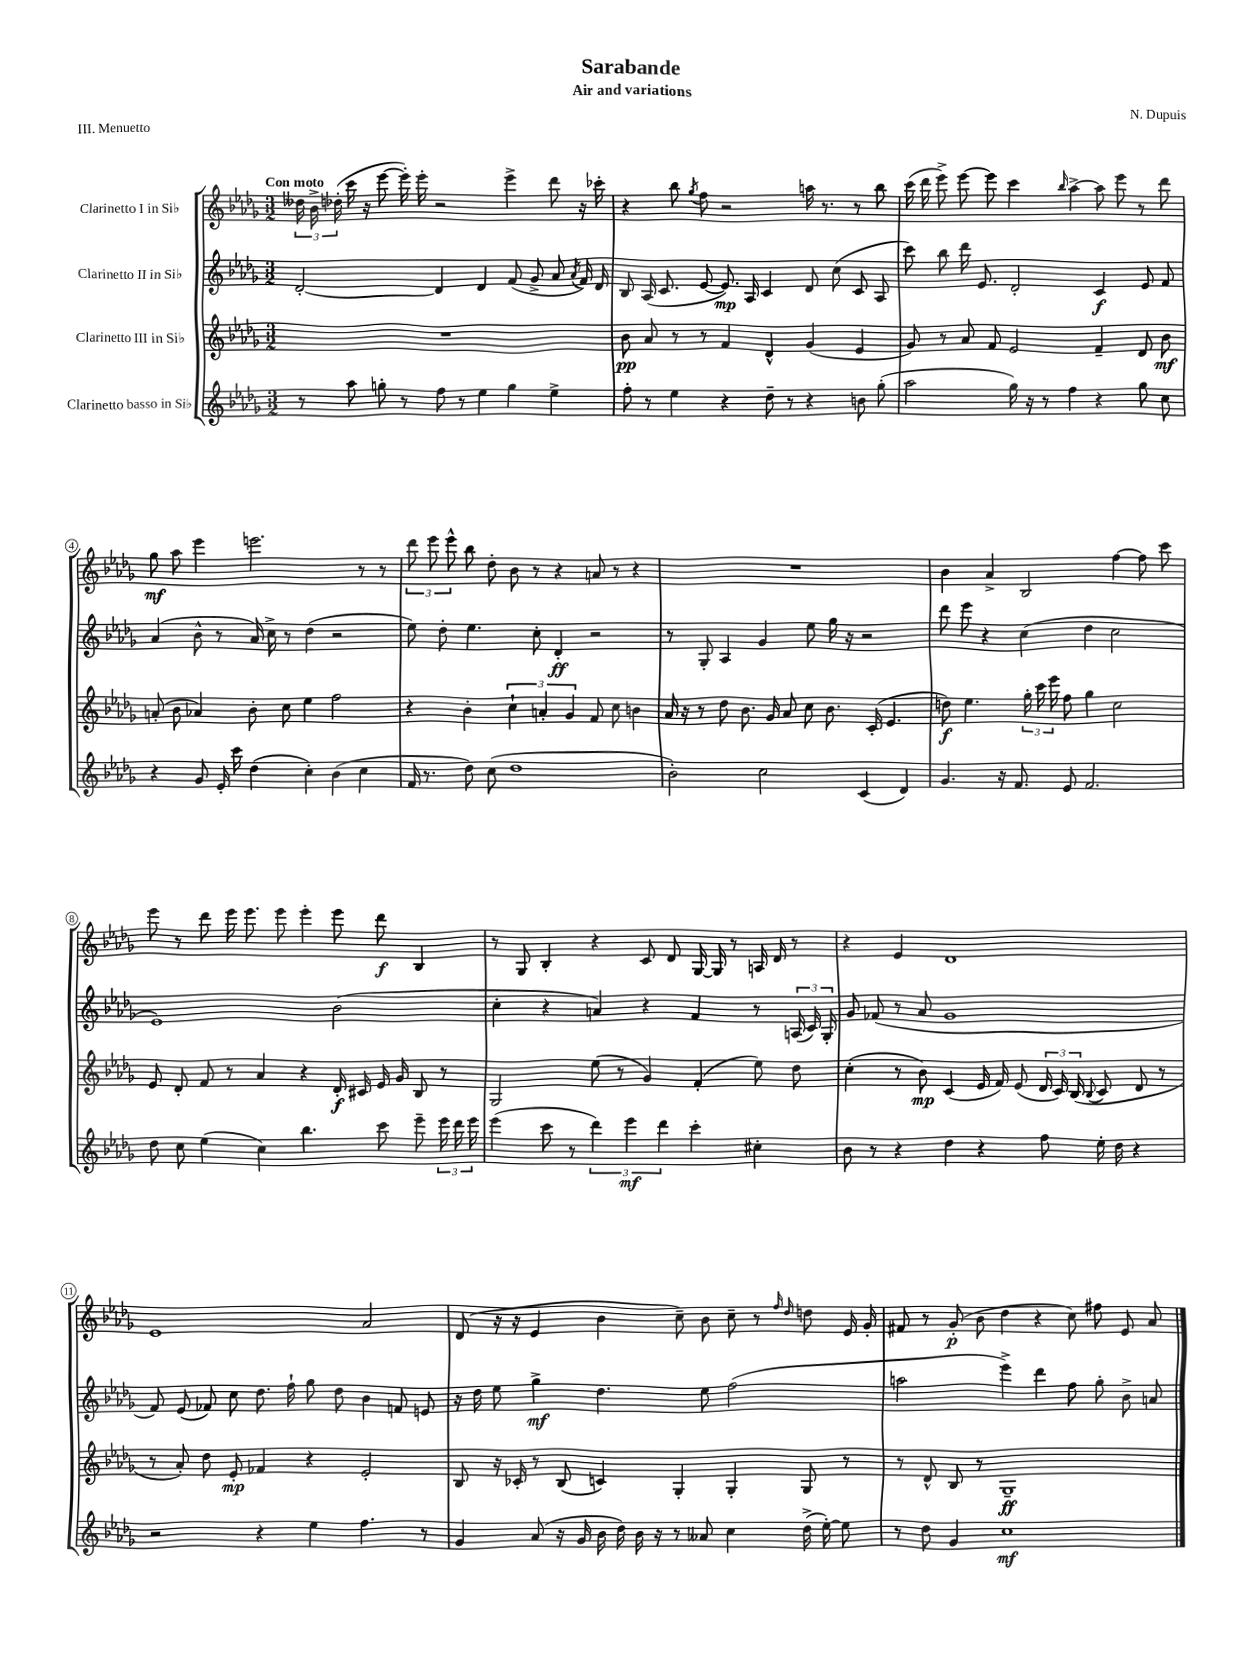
\header { title = "Sarabande" composer = "N. Dupuis" subtitle = "Air and variations" piece = "III. Menuetto" }
<<
\new StaffGroup <<
\new Staff = "s0" \with { instrumentName = "Clarinetto I in Sib" } {
    \clef treble \key des \major \numericTimeSignature \time 3/2 \tempo "Con moto"
    \autoBeamOff \tuplet 3/2 { deses''16 bes'16-> des''16-.( } c'''16 r16 ees'''8~ ees'''16-.) ees'''16-. r2 ees'''4-> des'''8 r16 ces'''16-. |
    r4 bes''8 \acciaccatura { ges''8 } f''8 r2 a''16 r8. r8 bes''8 |
    c'''16( des'''16 ees'''8->) ees'''8~ ees'''8 c'''4 \grace { bes''16 } aes''4~-> aes''8 ees'''8 r8 des'''8 |
    ges''8\mf aes''8 ees'''4 e'''2. r8 r8 |
    \tuplet 3/2 { des'''8 ees'''8 ees'''8-^ } bes''8 des''8-. bes'8 r8 r4 a'8 r8 r4 |
    R1. |
    bes'4 aes'4-> bes2 f''4~ f''8 c'''8 |
    ees'''8 r8 des'''8 ees'''16 ees'''8. ees'''8 ees'''4-. ees'''8 des'''8\f bes4 |
    r8 ges8 bes4-. r4 c'8 des'8 ges16~ ges16 r8 a16 des'16 r8 |
    r4 ees'4 des'1 |
    ees'1 aes'2 |
    des'8( r16 r16 ees'4 bes'4 c''8--) bes'8 c''8-- r8 \grace { f''16 des''16 } d''8 ees'16 ges'16-. |
    fis'8 r8 ges'8-.\p( bes'8 des''4 r4 c''8) fis''8 ees'8 aes'8 \bar "|." |
}
\new Staff = "s1" \with { instrumentName = "Clarinetto II in Sib" } {
    \clef treble \key des \major \numericTimeSignature \time 3/2
    \autoBeamOff des'2~-. des'4 des'4 f'8( ges'8-> aes'8 \acciaccatura { aes'8 } f'16) des'16 |
    bes8 aes16( c'8. ees'8~ ees'8.\mp) aes16 c'4 des'8 c''8( c'8 aes8 |
    c'''8) bes''8 des'''16 ees'8. des'2-. c'4\f ees'8 f'8 |
    aes'4( bes'8-^ r8 aes'16) c''16-> r8 des''4( r2 |
    ees''8) des''8-. ees''4. c''8-. des'4-.\ff r2 |
    r8 ges8-. aes4 ges'4 ees''8 ges''16 r16 r2 |
    des'''8 ees'''8 r4 c''4( des''4 c''2 |
    ees'1) bes'2( |
    c''4-. r4 a'4) r4 f'4 r8 \tuplet 3/2 { a16( c'16) ges16-. } |
    ges'8 fes'8( r8 aes'8 ges'1 |
    f'8) ees'8( fes'8) c''8 des''8. f''16-! ges''8 des''8 bes'4 f'8 e'8 |
    r16 des''16 ees''8 ges''4->\mf des''4. ees''8 f''2( |
    a''2 ees'''4->) des'''4 f''8 ges''8-. bes'8-> a'8 \bar "|." |
}
\new Staff = "s2" \with { instrumentName = "Clarinetto III in Sib" } {
    \clef treble \key des \major \numericTimeSignature \time 3/2
    \autoBeamOff R1. |
    bes'8\pp aes'8 r8 r8 f'4 des'4-^ ges'4( ees'4 |
    ges'8) r8 aes'8 f'8 ees'2 f'4-- des'8 bes'8\mf |
    a'8-.( bes'8 aes'4) bes'8-. c''8 ees''4 f''2 |
    r4 bes'4-. \tuplet 3/2 { c''4-! a'4-. ges'4 } f'8 c''8 b'4 |
    aes'16 r16 r8 des''8 bes'8. ges'16 aes'8 c''8 bes'8. c'16-.( ees'4. |
    d''8\f) ees''4. \tuplet 3/2 { ges''16-. c'''16 ees'''16 } f''8 ges''4 c''2 |
    ees'8 des'8-. f'8 r8 aes'4 r4 des'16-.\f cis'16 ees'16 ges'16 bes8 r8 |
    ges2 ees''8( r8 ges'4) f'4-.( ees''8) des''8 |
    c''4-.( r8 bes'8\mp) c'4( ees'16 f'16) ees'8( \tuplet 3/2 { des'16 c'16) bes16( } \appoggiatura { bes8 } c'8 des'8 r8 |
    r8 aes'8-.) des''8 ees'8-.\mp fes'4 r4 ees'2-. |
    bes8 r16 ces'16-. r8 bes8( c'4) ges4-. ges4-. ges8 r8 |
    r8 des'8-^ bes8 r8 ges1--\ff \bar "|." |
}
\new Staff = "s3" \with { instrumentName = "Clarinetto basso in Sib" } {
    \clef treble \key des \major \numericTimeSignature \time 3/2
    \autoBeamOff r8 aes''8 g''8-. r8 f''8 r8 ees''4 g''4 ees''4-> |
    f''8-. r8 ees''4 r4 des''8-- r8 r4 b'8 ges''8-.( |
    aes''2 ges''16) r16 r8 f''4 r4 ges''8 c''8 |
    r4 ges'8 ees'16-. c'''16 des''4( c''4-.) bes'4( c''4 |
    f'16 r8. des''8) c''8( des''1 |
    bes'2-.) c''2 c'4( des'4) |
    ges'4. r16 f'8. ees'8 f'2. |
    des''8 c''8 ees''4( c''4) bes''4. c'''8 ees'''8-- \tuplet 3/2 { ees'''16 des'''16 ees'''16 } |
    ees'''4( c'''8 r8 \tuplet 3/2 { des'''4) ees'''4\mf des'''4 } c'''4-. cis''4-. |
    bes'8 r8 r4 des''4 r4 f''8 ees''16-. des''16 r4 |
    r2 r4 ees''4 f''4. r8 |
    ges'4 aes'8( r16 ges'16 bes'16 des''16) bes'16 r16 r8 aeses'8 c''4 des''16->( ees''16~-.) ees''8 |
    r8 des''8 ges'4 c''1\mf \bar "|." |
}
>>
>>
\layout { \context { \Score \override BarNumber.stencil = #(make-stencil-circler 0.1 0.3 ly:text-interface::print) } }
